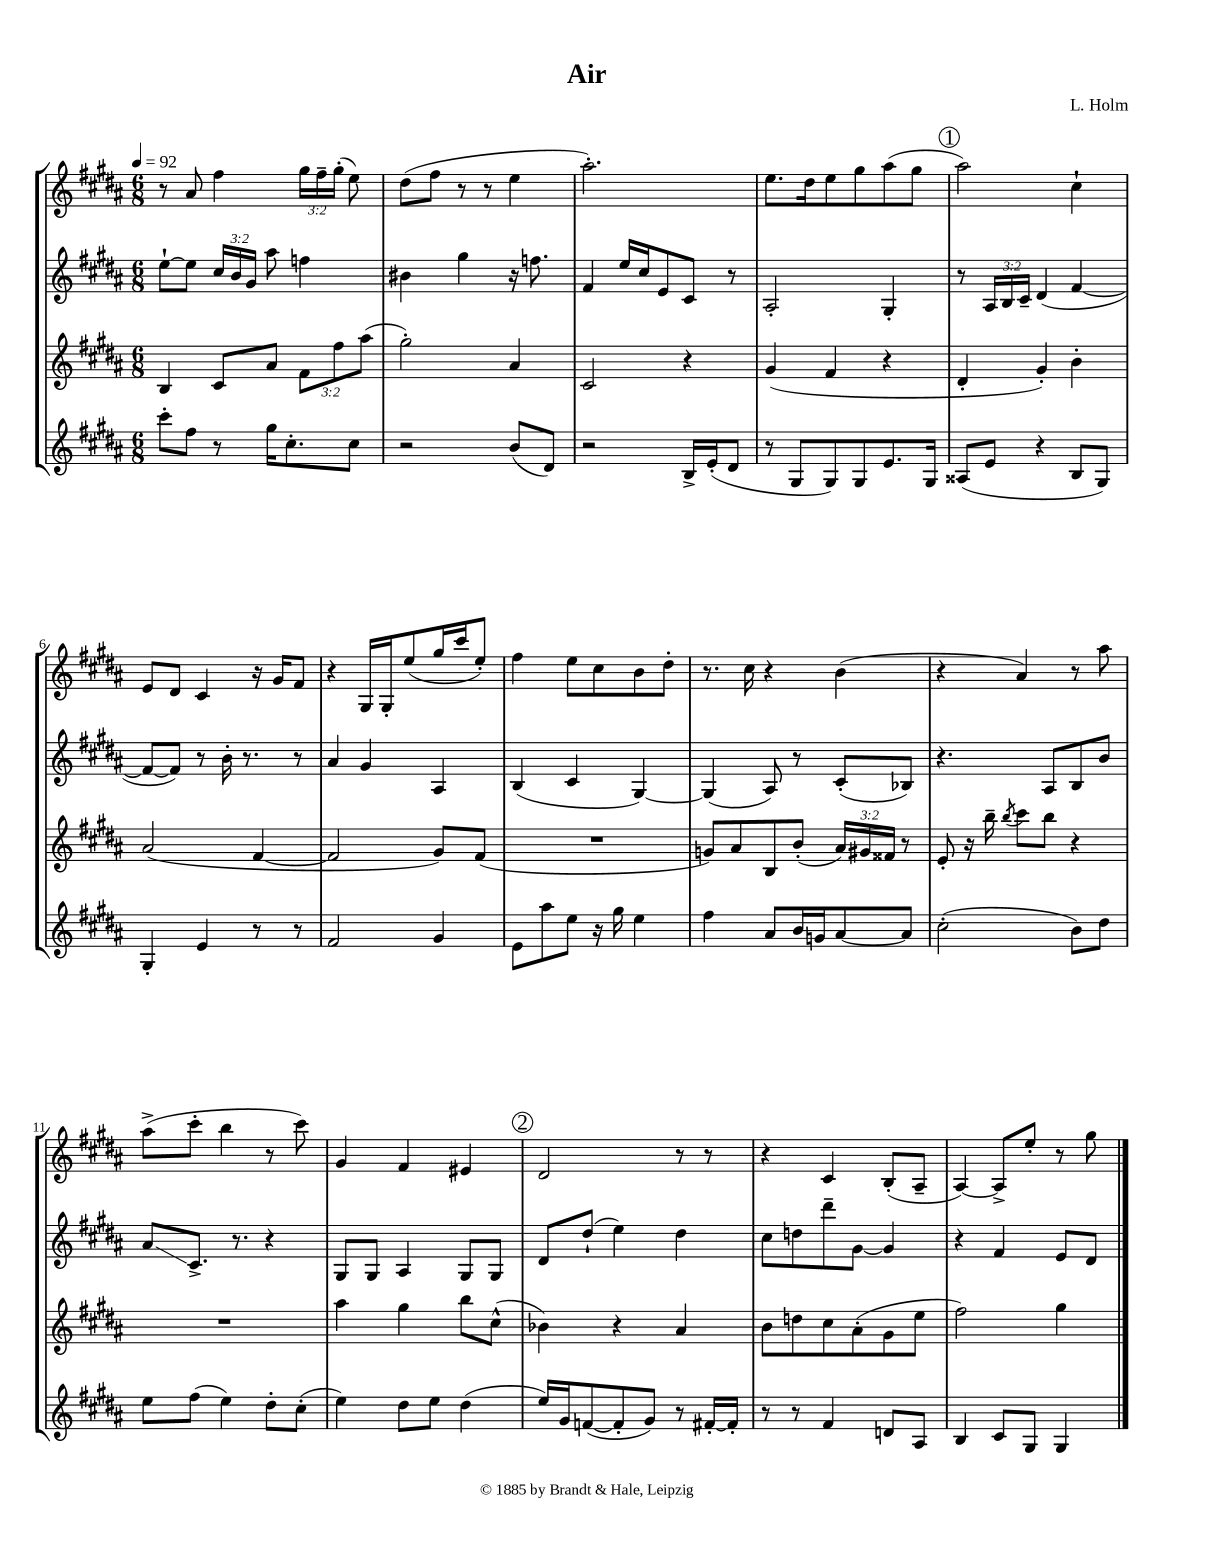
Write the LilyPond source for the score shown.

\header { title = "Air" composer = "L. Holm" }
<<
\new StaffGroup <<
\new Staff = "s0" {
    \clef treble \key b \major \numericTimeSignature \time 6/8 \override Staff.TupletNumber.text = #tuplet-number::calc-fraction-text \tempo 4 = 92
    \autoBeamOff r8 ais'8 fis''4 \tuplet 3/2 { gis''16[ fis''16-- gis''16]-.( } e''8) |
    dis''8[( fis''8] r8 r8 e''4 |
    ais''2.-.) |
    e''8.[ dis''16 e''8 gis''8 ais''8( gis''8] |
    \mark \markup { \circle "1" } ais''2) cis''4-! |
    e'8[ dis'8] cis'4 r16 gis'16[ fis'8] |
    r4 gis16[ gis16-. e''8( gis''16 cis'''16 e''8]-.) |
    fis''4 e''8[ cis''8 b'8 dis''8]-. |
    r8. cis''16 r4 b'4( |
    r4 ais'4) r8 ais''8 |
    ais''8[->( cis'''8]-. b''4 r8 cis'''8) |
    gis'4 fis'4 eis'4 |
    \mark \markup { \circle "2" } dis'2 r8 r8 |
    r4 cis'4 b8[-.( ais8]-- |
    ais4~) ais8[-> e''8]-. r8 gis''8 \bar "|." |
}
\new Staff = "s1" {
    \clef treble \key b \major \numericTimeSignature \time 6/8 \override Staff.TupletNumber.text = #tuplet-number::calc-fraction-text
    \autoBeamOff e''8[~-! e''8] \tuplet 3/2 { cis''16[ b'16 gis'16] } ais''8 f''4 |
    bis'4 gis''4 r16 f''8. |
    fis'4 e''16[ cis''16 e'8 cis'8] r8 |
    ais2-. gis4-. |
    \mark \markup { \circle "1" } r8 \tuplet 3/2 { ais16[ b16 cis'16]-- } dis'4( fis'4~ |
    fis'8[~ fis'8]) r8 b'16-. r8. r8 |
    ais'4 gis'4 ais4 |
    b4( cis'4 gis4~) |
    gis4( ais8) r8 cis'8[-.( bes8]) |
    r4. ais8[ b8 b'8] |
    ais'8[\glissando cis'8.]-> r8. r4 |
    gis8[ gis8] ais4 gis8[ gis8] |
    \mark \markup { \circle "2" } dis'8[ dis''8]-!( e''4) dis''4 |
    cis''8[ d''8 dis'''8-- gis'8]~ gis'4 |
    r4 fis'4 e'8[ dis'8] \bar "|." |
}
\new Staff = "s2" {
    \clef treble \key b \major \numericTimeSignature \time 6/8 \override Staff.TupletNumber.text = #tuplet-number::calc-fraction-text
    \autoBeamOff b4 cis'8[ ais'8] \tuplet 3/2 { fis'8[ fis''8 ais''8]( } |
    gis''2-.) ais'4 |
    cis'2 r4 |
    gis'4( fis'4 r4 |
    \mark \markup { \circle "1" } dis'4-. gis'4-.) b'4-. |
    ais'2( fis'4~ |
    fis'2 gis'8[) fis'8]( |
    R2. |
    g'8[) ais'8 b8 b'8]-.( \tuplet 3/2 { ais'16[) gis'16 fisis'16] } r8 |
    e'8-. r16 b''16-- \acciaccatura { b''8 } cis'''8[ b''8] r4 |
    R2. |
    ais''4 gis''4 b''8[ cis''8]-^( |
    \mark \markup { \circle "2" } bes'4) r4 ais'4 |
    b'8[ d''8 cis''8 ais'8-.( gis'8 e''8] |
    fis''2) gis''4 \bar "|." |
}
\new Staff = "s3" {
    \clef treble \key b \major \numericTimeSignature \time 6/8
    \autoBeamOff cis'''8[-. fis''8] r8 gis''16[ cis''8.-. cis''8] |
    r2 b'8[( dis'8]) |
    r2 b16[-> e'16-.( dis'8] |
    r8 gis8[ gis8) gis8 e'8. gis16] |
    \mark \markup { \circle "1" } aisis8[( e'8] r4 b8[ gis8]) |
    gis4-. e'4 r8 r8 |
    fis'2 gis'4 |
    e'8[ ais''8 e''8] r16 gis''16 e''4 |
    fis''4 ais'8[ b'16 g'16 ais'8~ ais'8] |
    cis''2-.( b'8[) dis''8] |
    e''8[ fis''8]( e''4) dis''8[-. cis''8]-.( |
    e''4) dis''8[ e''8] dis''4( |
    \mark \markup { \circle "2" } e''16[) gis'16 f'8~( f'8-. gis'8]) r8 fis'16[~-. fis'16]-. |
    r8 r8 fis'4 d'8[ ais8] |
    b4 cis'8[ gis8] gis4 \bar "|." |
}
>>
>>
